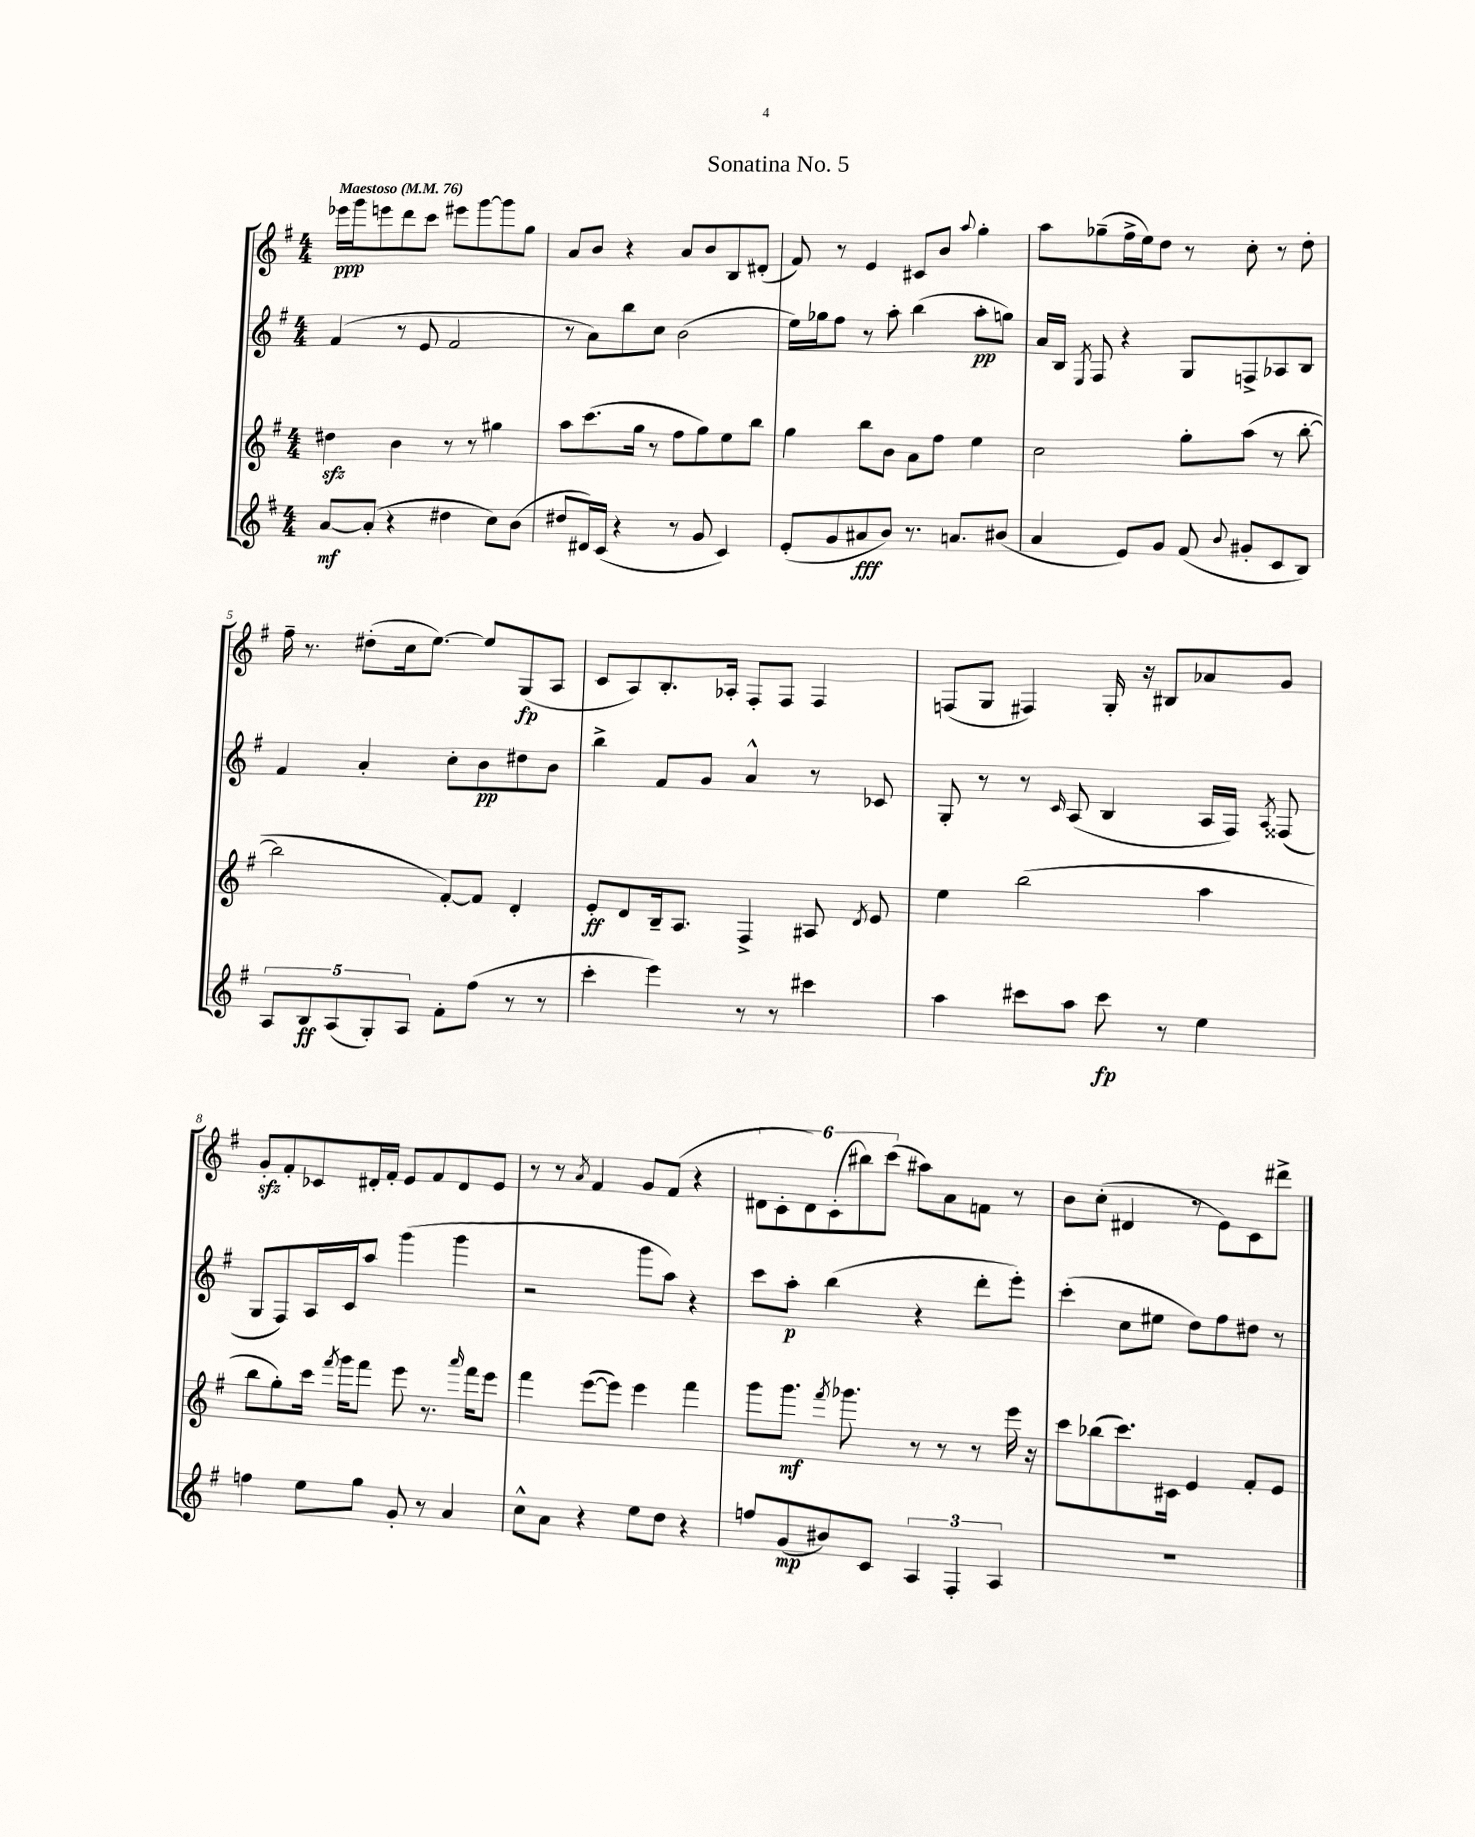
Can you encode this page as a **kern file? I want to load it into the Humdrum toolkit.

**kern	**dynam	**kern	**dynam	**kern	**dynam	**kern	**dynam
*part4	*part4	*part3	*part3	*part2	*part2	*part1	*part1
*staff4	*staff4	*staff3	*staff3	*staff2	*staff2	*staff1	*staff1
*clefG2	*	*clefG2	*	*clefG2	*	*clefG2	*
*k[f#]	*	*k[f#]	*	*k[f#]	*	*k[f#]	*
*M4/4	*	*M4/4	*	*M4/4	*	*M4/4	*
*MM76	*	*MM76	*	*MM76	*	*MM76	*
=1	=1	=1	=1	=1	=1	=1	=1
!	!	!	!	!	!	!LO:TX:a:B:t=Maestoso	!
[8a/L	mf	4dd#Xzz\	.	(4f#/	.	16eee-X\LL	ppp
.	.	.	.	.	.	16ggg\J	.
(8a'/J]	.	.	.	.	.	8eeen\	.
4r	.	4b\	.	8r	.	8ddd\	.
.	.	.	.	8e/	.	8ccc\J	.
4dd#X\	.	8r	.	2f#/	.	8eee#X\L	.
.	.	8r	.	.	.	[8ggg\	.
8cc\L)	.	4gg#X\	.	.	.	8ggg\]	.
(8b\J	.	.	.	.	.	8gg\J	.
=2	=2	=2	=2	=2	=2	=2	=2
8dd#X/L	.	8aa\L	.	8r	.	8a/L	.
16d#X/L)	.	(8.ccc\	.	8a\L)	.	8b/J	.
(16c/JJ	.	.	.	.	.	.	.
4r	.	.	.	8bb\	.	4r	.
.	.	16gg\Jk	.	.	.	.	.
.	.	8r	.	8cc\J	.	.	.
8r	.	8ff#\L	.	(2b\	.	8a/L	.
8g/	.	8gg\)	.	.	.	8b/	.
4c/)	.	8ee\	.	.	.	8B/	.
.	.	8bb\J	.	.	.	(8d#X'/J	.
=3	=3	=3	=3	=3	=3	=3	=3
(8e'/L	.	4gg\	.	16ee\LL)	.	8f#/)	.
.	.	.	.	16gg-X\J	.	.	.
8g/	.	.	.	8ff#\J	.	8r	.
8a#X/	fff	8bb\L	.	8r	.	4e/	.
8b/J)	.	8b\J	.	8aa'\	.	.	.
8.r	.	8a\L	.	(4bb\	.	8c#X/L	.
.	.	8ff#\J	.	.	.	8b/J	.
8.an/L	.	.	.	.	.	.	.
.	.	.	.	.	.	8qqaa/	.
.	.	4ee\	.	8aa'\L	pp	4gg'\	.
(8b#X/J	.	.	.	8ggn\J)	.	.	.
=4	=4	=4	=4	=4	=4	=4	=4
4a/	.	2cc\	.	16a/LL	.	8aa\L	.
.	.	.	.	16B/JJ	.	.	.
.	.	.	.	8qE/	.	.	.
.	.	.	.	8F#/	.	(8gg-X~\	.
8e/L)	.	.	.	4r	.	16ff#^\L	.
.	.	.	.	.	.	16ee\J)	.
8g/J	.	.	.	.	.	8dd\J	.
(8f#/	.	8gg'\L	.	8G/L	.	8r	.
8qqb/	.	.	.	.	.	.	.
8g#X'/L	.	(8aa\J	.	8Fn^/	.	8cc'\	.
8c/	.	8r	.	8A-X/	.	8r	.
8B/J)	.	[8bb'\	.	8B/J	.	8dd'\	.
!!LO:LB:g=z
=5	=5	=5	=5	=5	=5	=5	=5
10A/L	.	2bb\]	.	4f#/	.	16ff#~\	.
.	.	.	.	.	.	8.r	.
10B/	ff	.	.	.	.	.	.
(10A/	.	.	.	.	.	.	.
.	.	.	.	4a'/	.	(8dd#X'\L	.
10G'/)	.	.	.	.	.	.	.
.	.	.	.	.	.	16cc\k	.
10A/J	.	.	.	.	.	.	.
.	.	.	.	.	.	[8.ee\J)	.
8f#'\L	.	[8f#'/L)	.	8cc'\L	.	.	.
(8ff#\J	.	8f#/J]	.	8b\	pp	8ee/L]	.
8r	.	4d'/	.	8dd#X\	.	(8G/	fp
8r	.	.	.	8b\J	.	8A/J	.
=6	=6	=6	=6	=6	=6	=6	=6
4ccc'\	.	8e'/L	ff	4bb^\	.	8c/L	.
.	.	8d/	.	.	.	8A/)	.
4eee\)	.	16B~/k	.	8f#/L	.	8.B'/	.
.	.	8.A/J	.	.	.	.	.
.	.	.	.	8g/J	.	.	.
.	.	.	.	.	.	16A-X'/Jk	.
8r	.	4F#^/	.	4a^^/	.	8F#'/L	.
8r	.	.	.	.	.	8F#/J	.
4ccc#X\	.	8A#X/	.	8r	.	4F#/	.
.	.	8qd/	.	.	.	.	.
.	.	8e/	.	8c-X/	.	.	.
=7	=7	=7	=7	=7	=7	=7	=7
4aa\	.	4ee\	.	8G'/	.	(8Fn/L	.
.	.	.	.	8r	.	8G/J	.
8ccc#X\L	.	(2bb\	.	8r	.	4F#X/)	.
.	.	.	.	16qqc/	.	.	.
8aa\J	.	.	.	(8A/	.	.	.
8ccc#\	fp	.	.	4B/	.	16G'/	.
.	.	.	.	.	.	16r	.
8r	.	.	.	.	.	8B#X/L	.
4ee\	.	4aa\	.	16A/LL	.	8a-X/	.
.	.	.	.	16F#/JJ)	.	.	.
.	.	.	.	8qA/	.	.	.
.	.	.	.	(8F##X/	.	8g/J	.
!!LO:LB:g=z
=8	=8	=8	=8	=8	=8	=8	=8
4ffn\	.	8bb\L	.	8G/L	.	8gzz'/L	.
.	.	8gg'\)	.	8F#/)	.	8f#'/	.
8ee\L	.	16ccc\Jk	.	16A/L	.	8c-X/	.
.	.	8qfff#/	.	.	.	.	.
.	.	16ggg\KL	.	16c/J	.	.	.
8gg\J	.	8fff#\J	.	8aa/J	.	16d#X'/L	.
.	.	.	.	.	.	16f#'/JJ	.
8g'/	.	8eee\	.	(4ggg\	.	8e/L	.
8r	.	8.r	.	.	.	8f#/	.
4a/	.	.	.	4ggg\	.	8d#/	.
.	.	16qqaaa/	.	.	.	.	.
.	.	16fff#\KL	.	.	.	.	.
.	.	8eee\J	.	.	.	8e/J	.
=9	=9	=9	=9	=9	=9	=9	=9
8cc^^\L	.	4fff#\	.	2r	.	8r	.
8a\J	.	.	.	.	.	8r	.
.	.	.	.	.	.	8qa/	.
4r	.	([8eee\L	.	.	.	4f#/	.
.	.	8eee\J])	.	.	.	.	.
8ee\L	.	4eee\	.	8ggg\L	.	8g/L	.
8dd\J	.	.	.	8aa\J)	.	(8f#/J	.
4r	.	4fff#\	.	4r	.	4r	.
=10	=10	=10	=10	=10	=10	=10	=10
8ffn/L	.	8ggg\L	.	8ccc\L	.	12d#X\L	.
.	.	.	.	.	.	12c'\	.
(8g/	mp	8.ggg\J	mf	8aa'\J	p	.	.
.	.	.	.	.	.	12d#\)	.
8b#X/)	.	.	.	(4bb\	.	(12c'\	.
.	.	8qfff#/	.	.	.	.	.
.	.	8.ggg-X\	.	.	.	.	.
.	.	.	.	.	.	12bb#X\)	.
8c/J	.	.	.	.	.	.	.
.	.	.	.	.	.	(12ccc\J	.
6A/	.	8r	.	4r	.	8aa#X\L)	.
.	.	8r	.	.	.	8a\	.
6F#'/	.	.	.	.	.	.	.
.	.	8r	.	8ddd'\L	.	8fn\J	.
6A/	.	.	.	.	.	.	.
.	.	16eee\	.	8eee'\J)	.	8r	.
.	.	16r	.	.	.	.	.
=11	=11	=11	=11	=11	=11	=11	=11
1r	.	8ccc\L	.	(4ccc'\	.	8b\L	.
.	.	(8bb-X\	.	.	.	(8cc'\J	.
.	.	8.ccc\)	.	8cc\L	.	4d#X/	.
.	.	.	.	8ee#X\J	.	.	.
.	.	16c#X\Jk	.	.	.	.	.
.	.	4e/	.	8dd\L)	.	8r	.
.	.	.	.	8ff#\	.	8e\L)	.
.	.	8f#'/L	.	8dd#X\J	.	8c\	.
.	.	8e/J	.	8r	.	8ddd#X^\J	.
==	==	==	==	==	==	==	==
*-	*-	*-	*-	*-	*-	*-	*-
